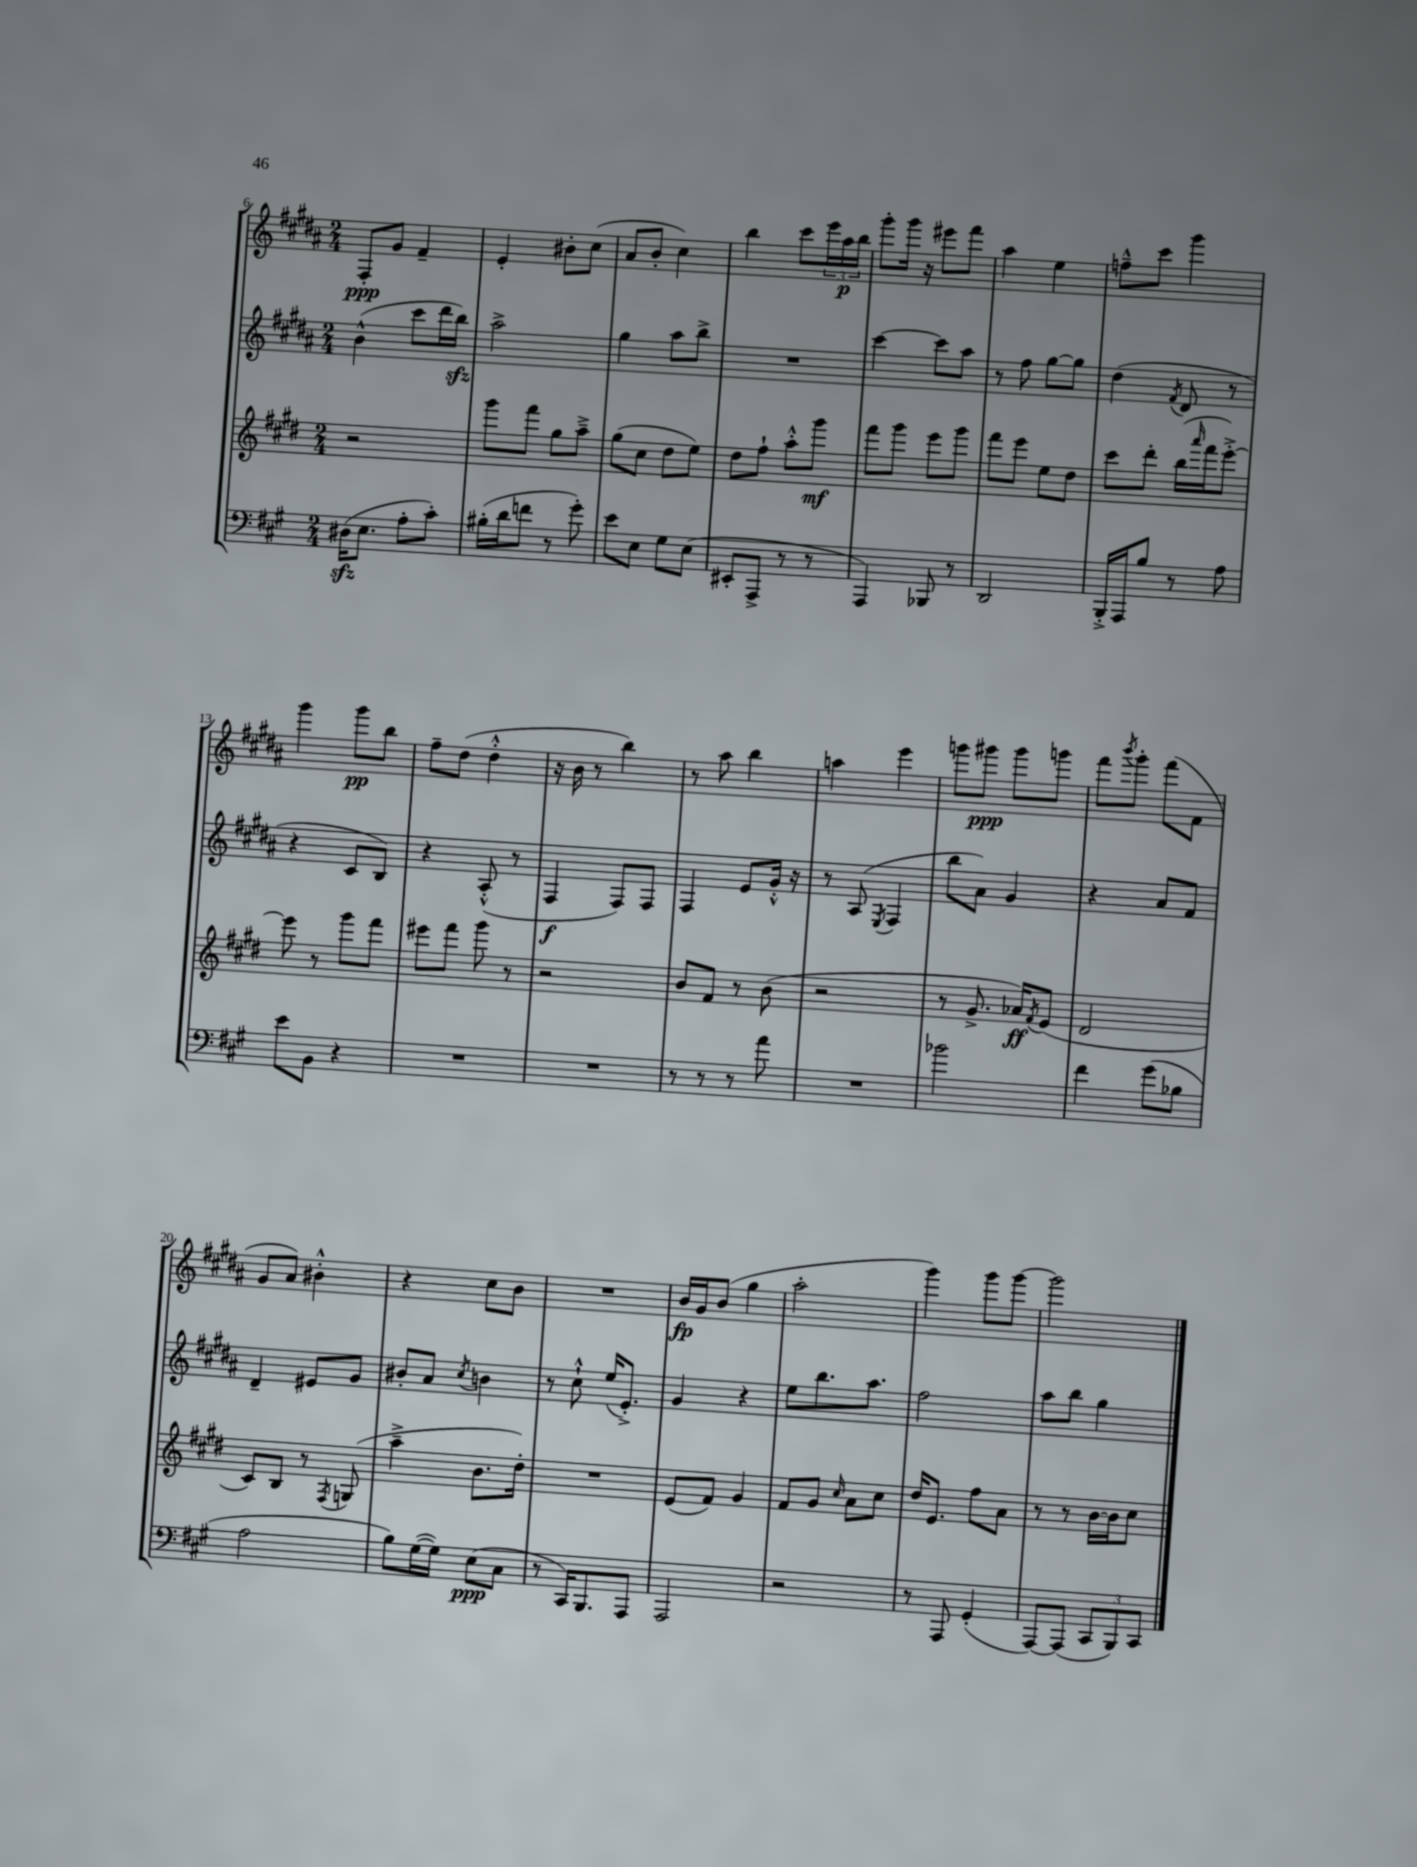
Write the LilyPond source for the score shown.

<<
\new StaffGroup <<
\new Staff = "s0" {
    \clef treble \key b \major \numericTimeSignature \time 2/4
    fis8-.\ppp gis'8 fis'4-- |
    e'4-. bis'8-. cis''8( |
    ais'8 b'8-. cis''4) |
    b''4 cis'''8 \tuplet 3/2 { e'''16 ais''16\p b''16 } |
    gis'''8-. gis'''16 r16 eis'''8 fis'''8 |
    ais''4 e''4 |
    f''8---^ cis'''8 gis'''4 |
    gis'''4 gis'''8\pp b''8 |
    fis''8-- dis''8( dis''4-.-^ |
    r16 b'16 r8 b''4) |
    r8 ais''8 b''4 |
    a''4 e'''4 |
    g'''8 gis'''8\ppp gis'''8 g'''8 |
    fis'''8 \acciaccatura { b'''8 } gis'''8-. fis'''8( fis'8 |
    gis'8 ais'8) bis'4-.-^ |
    r4 cis''8 b'8 |
    R2 |
    b'16\fp gis'16 b'8( gis''4 |
    ais''2-. |
    gis'''4) gis'''8 gis'''8~ |
    gis'''2 \bar "|." |
}
\new Staff = "s1" {
    \clef treble \key b \major \numericTimeSignature \time 2/4
    b'4-^( cis'''8 dis'''16 b''16\sfz) |
    ais''2-> |
    gis''4 ais''8 b''8-> |
    R2 |
    cis'''4~ cis'''8 ais''8 |
    r8 fis''8 gis''8~ gis''8 |
    dis''4( \acciaccatura { fis'8 } dis'8 r8 |
    r4 cis'8 b8) |
    r4 ais8-.-^( r8 |
    fis4\f fis8) fis8 |
    fis4 e'8 gis'16-.-^ r16 |
    r8 ais8( \acciaccatura { e8 } fis4 |
    b''8 ais'8) gis'4 |
    r4 ais'8 fis'8 |
    dis'4-- eis'8 gis'8 |
    bis'8-. ais'8 \acciaccatura { cis''8 } b'4 |
    r8 cis''8-!-^ e''16( e'8.-.->) |
    gis'4 r4 |
    e''8 b''8. ais''8. |
    fis''2 |
    ais''8 b''8 gis''4 \bar "|." |
}
\new Staff = "s2" {
    \clef treble \key e \major \numericTimeSignature \time 2/4
    r2 |
    gis'''8 fis'''8 gis''8 a''8---> |
    gis''8( cis''8 dis''8 e''8) |
    dis''8 fis''8-! a''8-.-^ gis'''8\mf |
    fis'''8 gis'''8 e'''8 gis'''8 |
    fis'''8 e'''8 e''8 dis''8 |
    cis'''8 dis'''8-. b''16( \grace { a'''16 } fis'''16 e'''8~-.->) |
    e'''8 r8 gis'''8 fis'''8 |
    eis'''8 fis'''8 gis'''8 r8 |
    r2 |
    b'8 fis'8 r8 b'8( |
    r2 |
    r8 gis'8.-> aes'16\ff) \acciaccatura { fis'8 } e'8( |
    dis'2 |
    cis'8) b8 r8 \acciaccatura { fis8 } g8( |
    a''4---> b'8. dis''16-.) |
    R2 |
    e'8( fis'8) gis'4 |
    fis'8 gis'8 \grace { cis''16 } a'8 cis''8 |
    dis''16 e'8. fis''8 a'8 |
    r8 r8 b'16~ b'16 cis''8 \bar "|." |
}
\new Staff = "s3" {
    \clef bass \key a \major \numericTimeSignature \time 2/4
    dis16\sfz( e8. a8-. cis'8-.) |
    bis16-.( d'16 f'8 r8 gis'8-.) |
    e'8 e8 gis8 e8( |
    eis,8-. a,,8-> r8 r8 |
    a,,4) bes,,8 r8 |
    d,2 |
    b,,16-.-> a,,16 b8 r8 a8 |
    e'8 b,8 r4 |
    R2 |
    R2 |
    r8 r8 r8 a'8 |
    R2 |
    bes'2 |
    fis'4 gis'8( bes8 |
    a2 |
    b8) gis16~( gis16) e8\ppp( cis8 |
    r8 cis,16) b,,8. a,,8 |
    a,,2 |
    r2 |
    r8 a,,8 gis,4-.( |
    a,,8~) a,,8( \tuplet 3/2 { cis,8 b,,8) cis,8 } \bar "|." |
}
>>
>>
\layout { \context { \Score currentBarNumber = #6 } }
